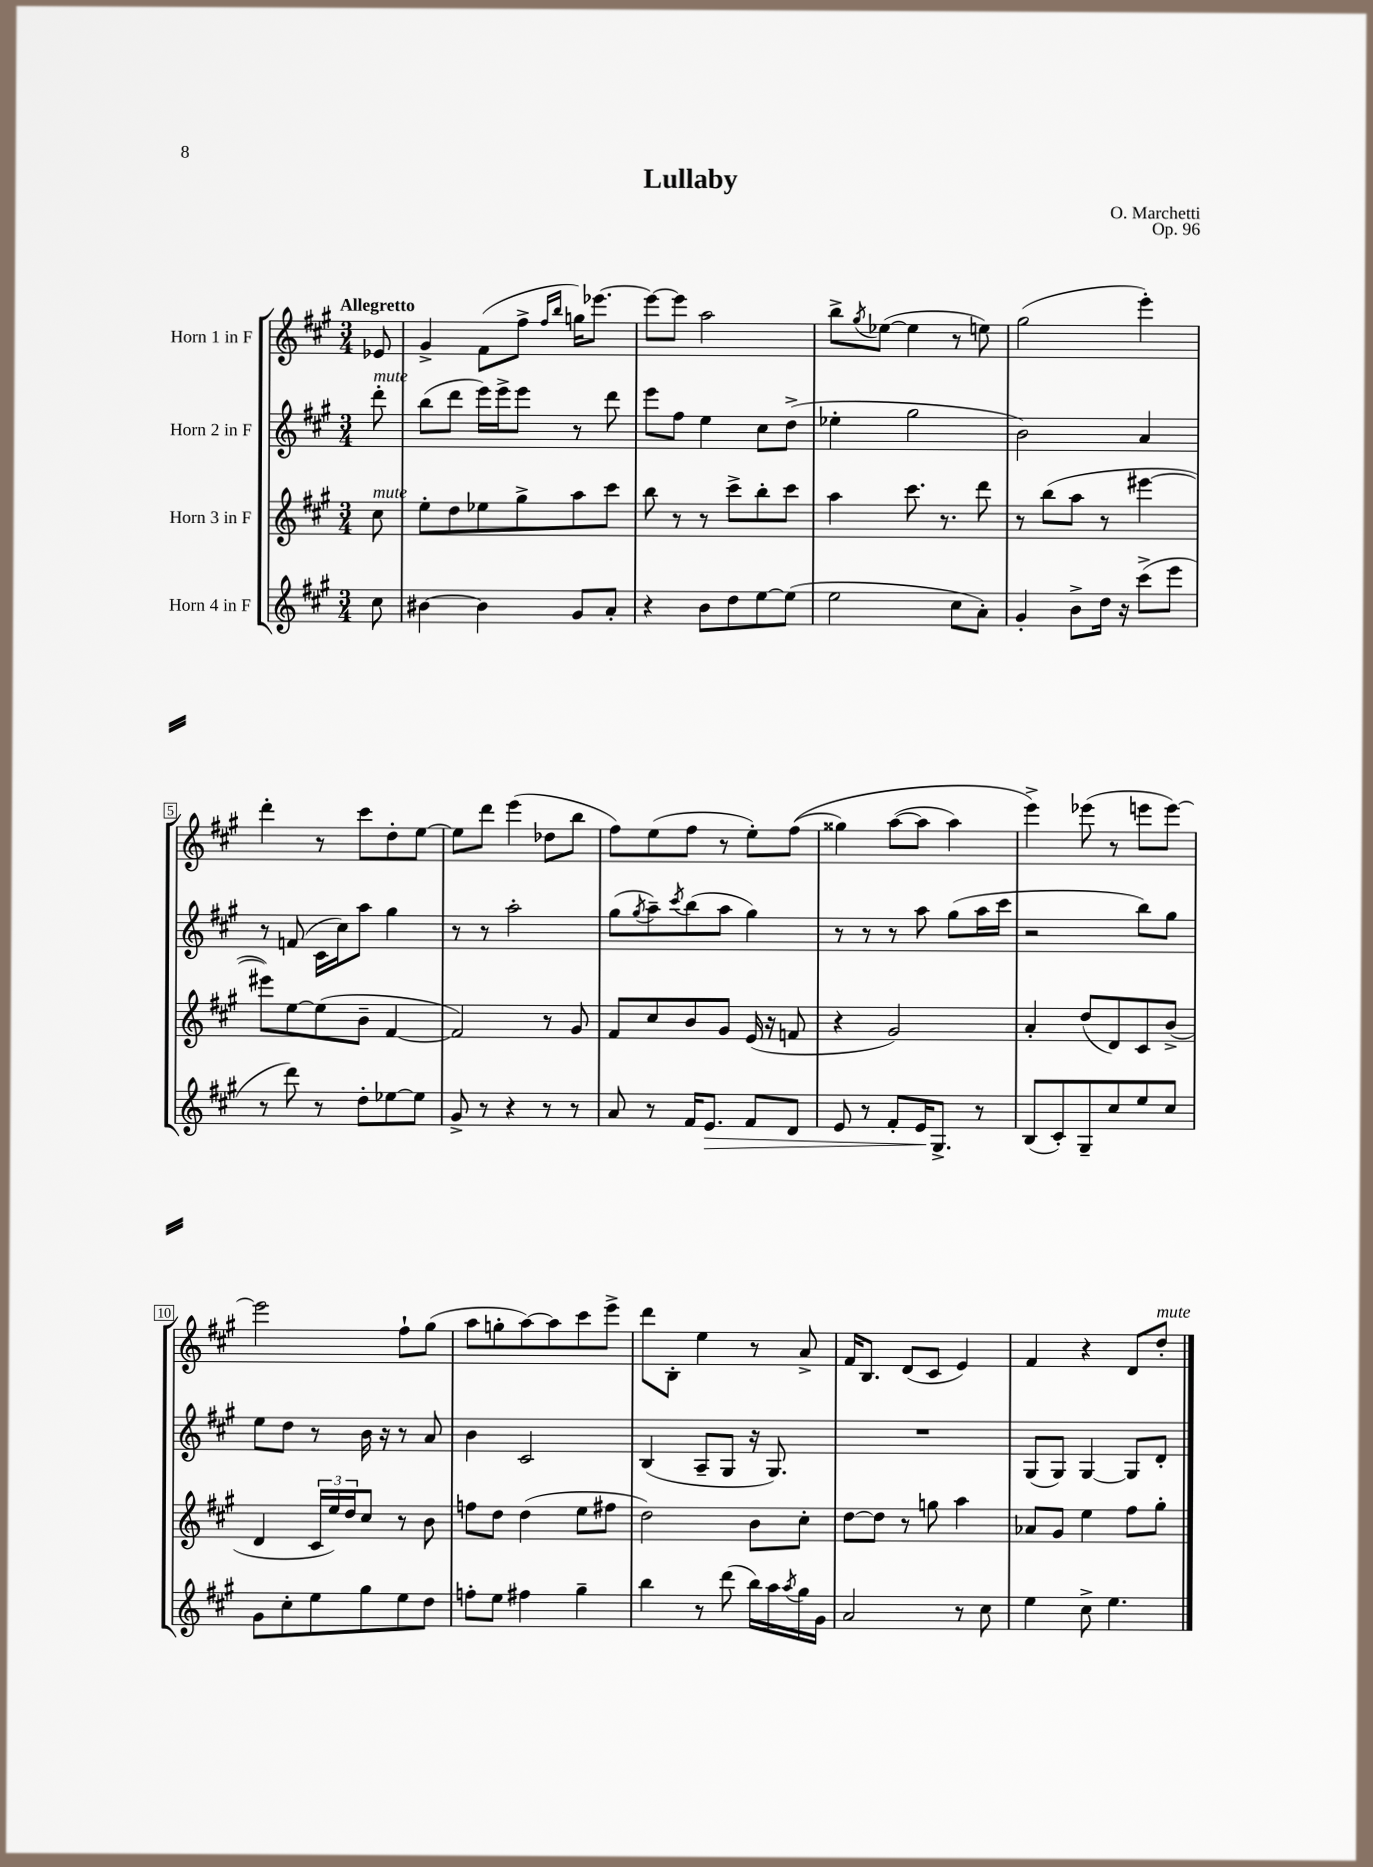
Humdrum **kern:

**kern	**dynam	**kern	**kern	**kern
*part4	*part4	*part3	*part2	*part1
*staff4	*staff4	*staff3	*staff2	*staff1
*I"Horn 4 in F	*	*I"Horn 3 in F	*I"Horn 2 in F	*I"Horn 1 in F
*clefG2	*	*clefG2	*clefG2	*clefG2
*k[f#c#g#]	*	*k[f#c#g#]	*k[f#c#g#]	*k[f#c#g#]
*M3/4	*	*M3/4	*M3/4	*M3/4
=	=	=	=	=
!	!	!	!	!LO:TX:a:B:t=Allegretto
!	!	!	!LO:TX:a:i:t=mute	!
!	!	!LO:TX:a:i:t=mute	!	!
8cc#\	.	8cc#\	8ddd'\	8e-X/
=1	=1	=1	=1	=1
[4b#X\	.	8ee'\L	(8bb\L	4g#^/
.	.	8dd\	8ddd\J	.
4b#\]	.	8ee-X\	16eee\LL)	(8f#\L
.	.	.	16eee^\J	.
.	.	8gg#^\	8eee\J	8ff#^\J
.	.	.	.	16qqff#/LL
.	.	.	.	16qqbb/JJ
8g#/L	.	8aa\	8r	16ggn\KL)
.	.	.	.	[8.eee-X\J
8a'/J	.	8ccc#\J	8ddd\	.
=2	=2	=2	=2	=2
4r	.	8bb\	8eee\L	8eee-\L_
.	.	8r	8ff#\J	8eee-\J]
8b\L	.	8r	4ee\	2aa\
8dd\	.	8ccc#^\L	.	.
[8ee\	.	8bb'\	8cc#\L	.
(8ee\J]	.	8ccc#\J	(8dd^\J	.
=3	=3	=3	=3	=3
2ee\	.	4aa\	4ee-X'\	8bb^\L
.	.	.	.	8qgg#/
.	.	.	.	([8ee-X\J
.	.	8.ccc#\	2gg#\	4ee-\]
.	.	8.r	.	.
8cc#\L	.	.	.	8r
8a'\J)	.	8ddd\	.	8een\)
=4	=4	=4	=4	=4
4g#'/	.	8r	2b\)	(2gg#\
.	.	(8bb\L	.	.
8b^\L	.	8aa\J	.	.
16dd\Jk	.	8r	.	.
16r	.	.	.	.
(8ccc#^\L	.	[4eee#X\	4a/	4eee'\)
8eee\J	.	.	.	.
!!LO:LB:g=z
=5	=5	=5	=5	=5
8r	.	8eee#X\L])	8r	4ddd'\
8ddd\)	.	[8ee\	(8fn/	.
8r	.	(8ee\]	16c#\LL	8r
.	.	.	16cc#\J)	.
8dd'\L	.	8b~\J	8aa\J	8ccc#\L
[8ee-X\	.	[4f#/	4gg#\	8dd'\
8ee-\J]	.	.	.	[8ee\J
=6	=6	=6	=6	=6
8g#^/	.	2f#/])	8r	8ee\L]
8r	.	.	8r	8ddd\J
4r	.	.	2aa'\	(4eee\
8r	.	8r	.	8dd-X\L
8r	.	8g#/	.	8bb\J
=7	=7	=7	=7	=7
8a/	.	8f#/L	(8gg#\L	8ff#\L)
.	.	.	8qgg#/	.
8r	.	8cc#/	8aa~\)	(8ee\
.	.	.	8qccc#/	.
16f#/KL	.	8b/	(8bb\	8ff#\J
!	!LO:HP:b	!	!	!
8.e/J	>	.	.	.
.	.	8g#/J	8aa\J	8r
8f#/L	.	(16e/	4gg#\)	8ee'\L)
.	.	16r	.	.
8d/J	.	8fn/	.	((8ff#\J
=8	=8	=8	=8	=8
8e/	.	4r	8r	4gg##X\)
8r	.	.	8r	.
8f#'/L	.	2g#/)	8r	([8aa\L
16e/K	.	.	8aa\	8aa\J]
8.G#^/J	]	.	.	.
.	.	.	(8gg#\L	4aa\)
8r	.	.	16aa\L	.
.	.	.	16ccc#\JJ	.
=9	=9	=9	=9	=9
(8B/L	.	4a'/	2r	4eee^\)
8c#'/)	.	.	.	.
8G#~/	.	(8dd/L	.	(8eee-X\
8cc#/	.	8d/)	.	8r
8ee/	.	8c#/	8bb\L)	8eeen\L
8cc#/J	.	(8b^/J	8gg#\J	[8eee\J)
!!LO:LB:g=z
=10	=10	=10	=10	=10
8g#\L	.	4d/	8ee\L	2eee\]
8cc#'\	.	.	8dd\J	.
8ee\	.	24c#/LL	8r	.
.	.	24ee/)	.	.
.	.	24dd/J	.	.
8gg#\	.	8cc#/J	16b\	.
.	.	.	16r	.
8ee\	.	8r	8r	8ff#`\L
8dd\J	.	8b\	8a/	(8gg#\J
=11	=11	=11	=11	=11
8ffn'\L	.	8ffn\L	4b\	8aa\L
8ee\J	.	8dd\J	.	8ggn'\
4ff#X\	.	(4dd\	2c#/	[8aa\)
.	.	.	.	8aa\]
4gg#~\	.	8ee\L	.	8ccc#\
.	.	8ff#X\J	.	8eee^\J
=12	=12	=12	=12	=12
4bb\	.	2dd\)	(4B/	8ddd\L
.	.	.	.	8B'\J
8r	.	.	8A~/L	4ee\
(8ddd\	.	.	8G#/J	.
16bb\LL)	.	8b\L	16r	8r
16aa\	.	.	8.G#/)	.
8qaa/	.	.	.	.
16gg#\	.	8cc#'\J	.	8a^/
16g#\JJ	.	.	.	.
=13	=13	=13	=13	=13
2a/	.	[8dd\L	2.r	16f#/KL
.	.	.	.	8.B/J
.	.	8dd\J]	.	.
.	.	8r	.	(8d/L
.	.	8ggn\	.	8c#/J
8r	.	4aa\	.	4e/)
8cc#\	.	.	.	.
=14	=14	=14	=14	=14
4ee\	.	8a-X/L	(8G#/L	4f#/
.	.	8g#/J	8G#/J)	.
8cc#^\	.	4ee\	[4G#/	4r
4.ee\	.	.	.	.
.	.	8ff#\L	8G#/L]	8d/L
!	!	!	!	!LO:TX:a:i:t=mute
.	.	8gg#'\J	8d'/J	8dd'/J
==	==	==	==	==
*-	*-	*-	*-	*-
